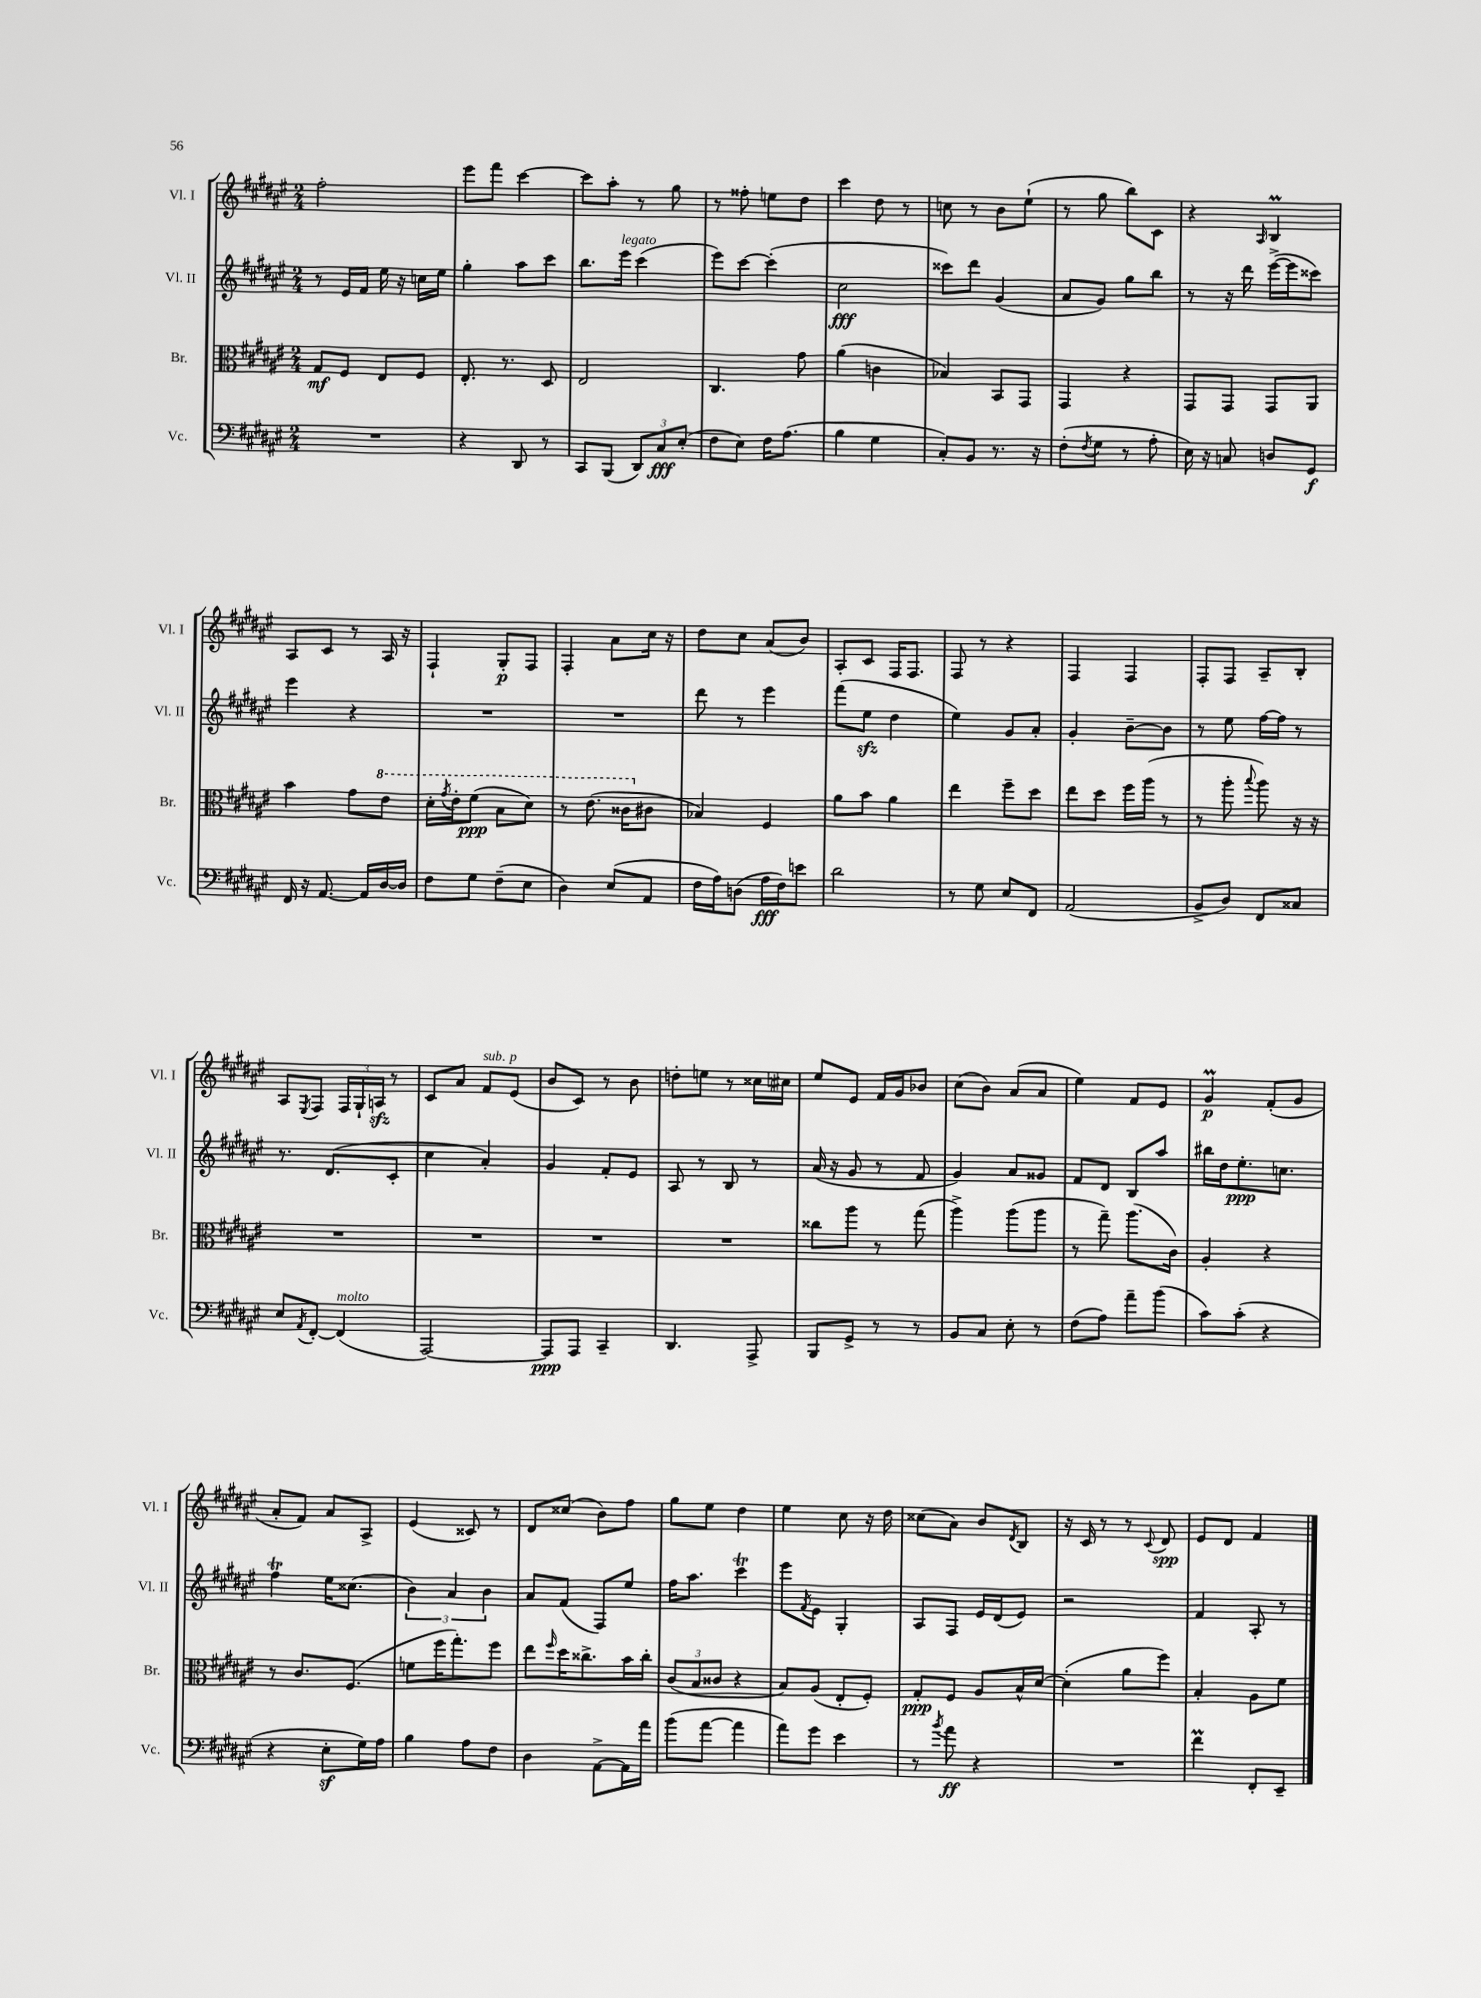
<<
\new StaffGroup <<
\new Staff = "s0" \with { instrumentName = "Vl. I" shortInstrumentName = "Vl. I" } {
    \clef treble \key fis \major \numericTimeSignature \time 2/4
    fis''2-. |
    eis'''8 fis'''8 cis'''4~ |
    cis'''8 ais''8-. r8 gis''8 |
    r8 fisis''8-. e''8 dis''8 |
    cis'''4 dis''8 r8 |
    c''8 r8 b'8 eis''8-!( |
    r8 gis''8 b''8) cis'8 |
    r4 \grace { ais16 } b4\prall |
    ais8 cis'8 r8 ais16 r16 |
    fis4-! gis8-.\p fis8 |
    fis4-. ais'8 cis''16 r16 |
    dis''8 cis''8 ais'8( b'8) |
    ais8-. cis'8 fis16 fis8. |
    fis8 r8 r4 |
    fis4 fis4 |
    fis8-. fis8 ais8-- b8-. |
    ais8 \acciaccatura { eis8 } fis8 \tuplet 3/2 { fis16 gis16-! a16\sfz } r8 |
    cis'8 ais'8 fis'8^\markup { \italic "sub. p" } eis'8( |
    b'8 cis'8) r8 b'8 |
    d''8-. e''8 r8 cisis''16 cis''16 |
    eis''8 eis'8 fis'16 gis'16 bes'8 |
    cis''8( b'8) ais'8( ais'8 |
    eis''4) fis'8 eis'8 |
    gis'4\prall\p fis'8-.( gis'8 |
    ais'8-. fis'8) ais'8 ais8-> |
    eis'4( cisis'8) r8 |
    dis'8 cisis''8( b'8) fis''8 |
    gis''8 eis''8 dis''4 |
    eis''4 cis''8 r16 dis''16 |
    cisis''8( ais'8) b'8 \acciaccatura { dis'8 } b8 |
    r16 cis'16 r8 r8 \appoggiatura { cis'8 } dis'8\spp |
    eis'8 dis'8 fis'4 \bar "|." |
}
\new Staff = "s1" \with { instrumentName = "Vl. II" shortInstrumentName = "Vl. II" } {
    \clef treble \key fis \major \numericTimeSignature \time 2/4
    r8 eis'16 fis'16 eis''16 r16 c''16 eis''16 |
    gis''4-. ais''8 cis'''8 |
    b''8. eis'''16^\markup { \italic "legato" } cis'''4( |
    eis'''8) cis'''8~ cis'''4-.( |
    cis''2\fff |
    cisis'''8) dis'''8 gis'4( |
    ais'8 gis'8) gis''8 b''8 |
    r8 r16 dis'''16 eis'''16~->( eis'''16 cisis'''8) |
    eis'''4 r4 |
    R2 |
    R2 |
    dis'''8 r8 eis'''4 |
    fis'''8( eis''8\sfz dis''4 |
    eis''4) gis'8 ais'8-. |
    gis'4-. b'8~-- b'8 |
    r8 eis''8 fis''16~ fis''16 r8 |
    r8. dis'8.( cis'8-. |
    cis''4 ais'4-.) |
    gis'4 fis'8-. eis'8 |
    ais8 r8 b8 r8 |
    ais'16( r16 gis'8 r8 fis'8 |
    gis'4) ais'8 gisis'8 |
    fis'8 dis'8 b8 ais''8 |
    bis''16 dis''16 eis''8.-.\ppp c''8. |
    fis''4\trill eis''16 cisis''8.( |
    \tuplet 3/2 { b'4) ais'4 b'4 } |
    ais'8 fis'8( fis8) eis''8 |
    fis''16 ais''8. cis'''4\trill |
    eis'''8 \acciaccatura { fis'8 } eis'8 gis4-. |
    ais8 fis8 eis'16 dis'16( eis'8) |
    r2 |
    fis'4 ais8-. r8 \bar "|." |
}
\new Staff = "s2" \with { instrumentName = "Br." shortInstrumentName = "Br." } {
    \clef alto \key fis \major \numericTimeSignature \time 2/4
    gis8\mf fis8 eis8 fis8 |
    eis8.-. r8. dis8 |
    eis2 |
    cis4. gis'8 |
    ais'4( c'4 |
    bes4) b,8 gis,8 |
    gis,4 r4 |
    gis,8 gis,8 gis,8 ais,8 |
    b'4 gis'8 \ottava #1 eis''8 |
    dis''16-. \acciaccatura { gis''8 } eis''16-. fis''8\ppp( b'8 dis''8) |
    r8 eis''8.( cisis''16 \ottava #0 cis'!8 |
    bes4) fis4 |
    ais'8 b'8 ais'4 |
    eis''4 fis''8-- dis''8 |
    eis''8 dis''8 fis''16 ais''16( r8 |
    r8 ais''8-. \appoggiatura { b''8 } ais''8) r16 r16 |
    R2 |
    R2 |
    R2 |
    R2 |
    cisis''8 ais''8 r8 gis''8( |
    ais''4->) ais''8( ais''8 |
    r8 gis''8--) ais''8.( cis'16) |
    ais4-. r4 |
    r8 cis'8. fis8.( |
    f'8 fis''16 gis''8.-.) fis''8 |
    eis''8 \grace { fis''16 } dis''16 cisis''8.-> b'16 cisis''16-. |
    \tuplet 3/2 { cis'8( b8 cisis'8 } r4 |
    b8) ais8( eis8-. fis8-.) |
    gis8-.\ppp fis8 ais8 b16-^ dis'16~ |
    dis'4-.( ais'8 fis''8) |
    b4-. ais8 fis'8 \bar "|." |
}
\new Staff = "s3" \with { instrumentName = "Vc." shortInstrumentName = "Vc." } {
    \clef bass \key fis \major \numericTimeSignature \time 2/4
    R2 |
    r4 dis,8 r8 |
    cis,8 b,,8( \tuplet 3/2 { dis,8) cis8\fff eis8-.( } |
    fis8 eis8) fis16 ais8.( |
    b4 gis4 |
    cis8-.) b,8 r8. r16 |
    fis8-.( \acciaccatura { fis8 } gis8 r8 ais8-. |
    eis16) r16 c8 d8 gis,8\f |
    fis,16 r16 ais,8.~ ais,16 dis16~ dis16 |
    fis8 gis8 fis8--( eis8 |
    dis4) eis8( ais,8 |
    fis16 ais16) d8( ais16\fff fis16) e'8 |
    dis'2 |
    r8 gis8 eis8 fis,8 |
    ais,2( |
    b,8-> dis8) fis,8 cisis8 |
    eis8 \acciaccatura { ais,8 } fis,8~-. fis,4^\markup { \italic "molto" }( |
    ais,,2~) |
    ais,,8\ppp ais,,8 cis,4-- |
    dis,4. ais,,8-> |
    b,,8 gis,8-> r8 r8 |
    b,8 cis8 eis8-. r8 |
    fis8( ais8) ais'8-- b'8( |
    cis'8) cis'8-.( r4 |
    r4 eis8-.\sf gis16) ais16 |
    b4 ais8 fis8 |
    dis4 ais,8~-> ais,16 ais'16 |
    b'8( ais'8~ ais'4 |
    ais'8) gis'8 eis'4 |
    r8 \acciaccatura { b'8 } ais'8\ff r4 |
    R2 |
    fis'4\prall fis,8-. eis,8-- \bar "|." |
}
>>
>>
\layout { \context { \Score \remove "Bar_number_engraver" } }
